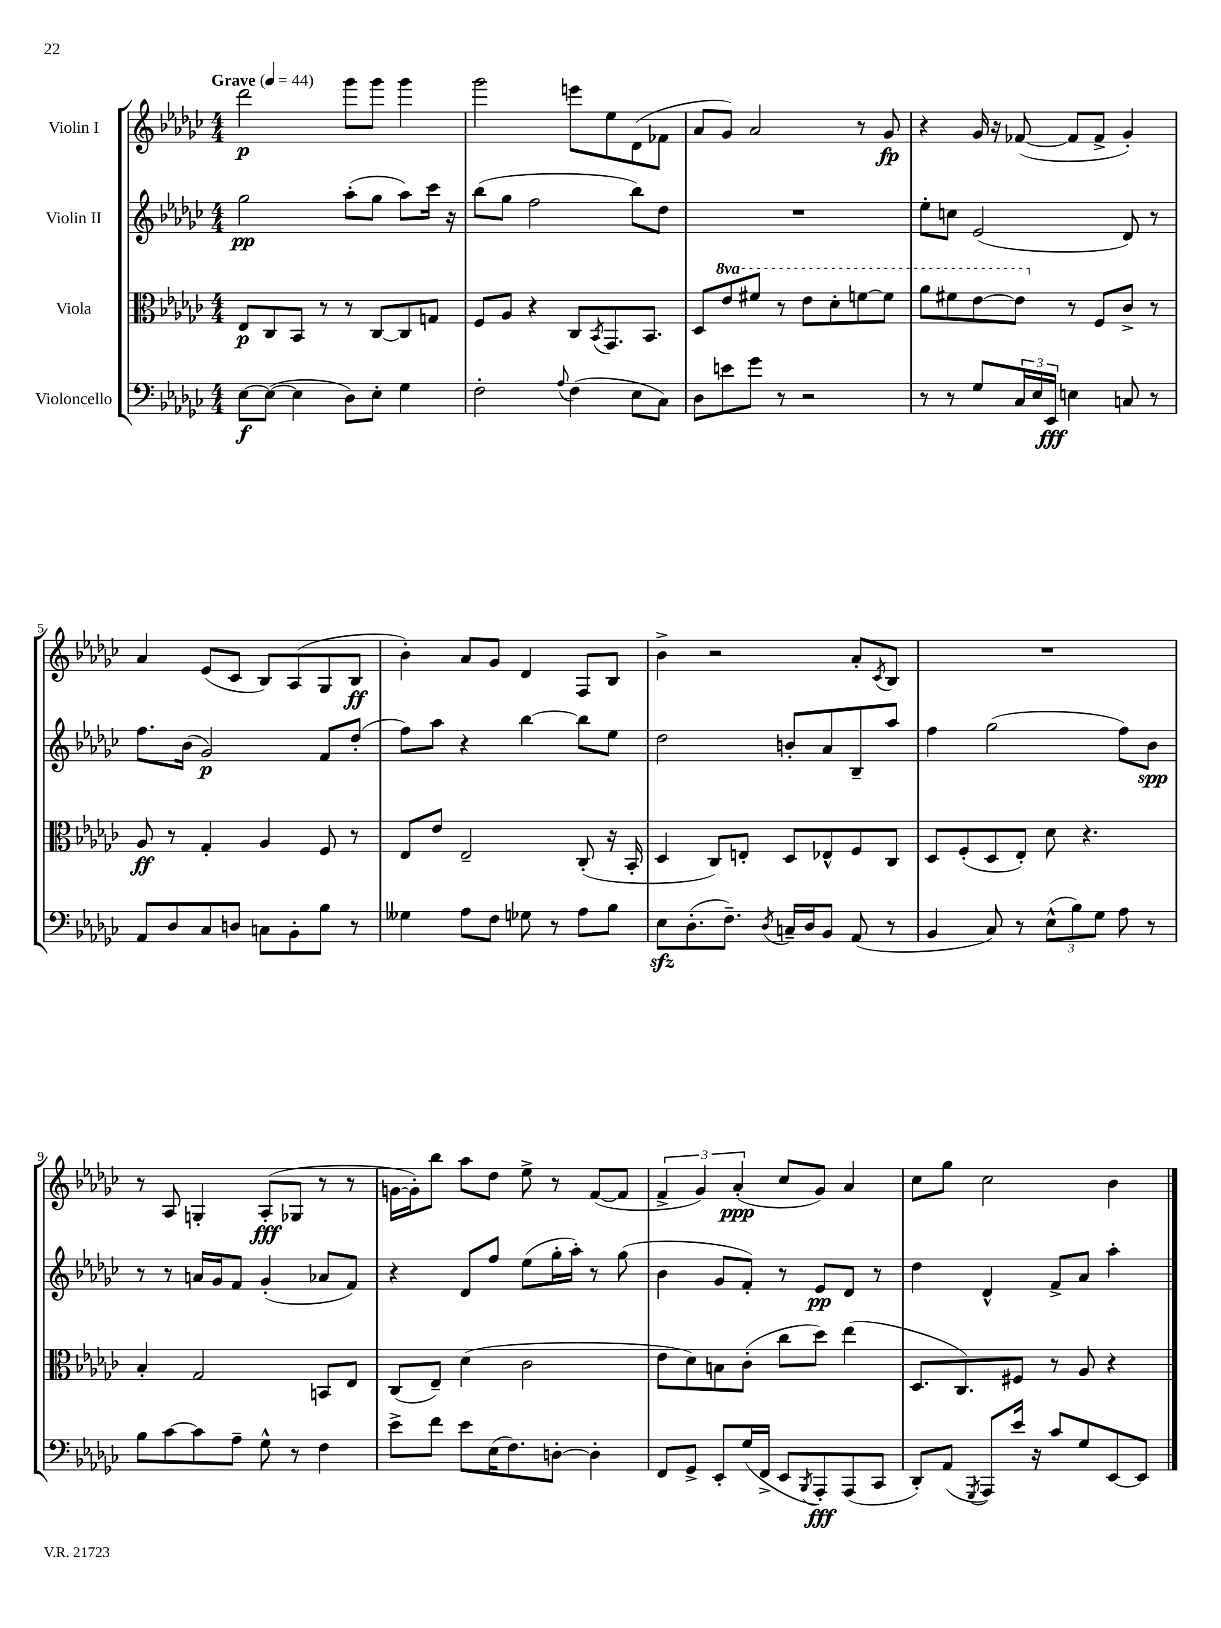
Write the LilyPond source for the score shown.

<<
\new StaffGroup <<
\new Staff = "s0" \with { instrumentName = "Violin I" } {
    \clef treble \key ges \major \numericTimeSignature \time 4/4 \tempo "Grave" 4 = 44
    des'''2\p ges'''8 ges'''8 ges'''4 |
    ges'''2 e'''8 ees''8 des'8( fes'8 |
    aes'8 ges'8) aes'2 r8 ges'8\fp |
    r4 ges'16 r16 fes'8~( fes'8 fes'8-> ges'4-.) |
    aes'4 ees'8( ces'8 bes8) aes8( ges8 bes8\ff |
    bes'4-.) aes'8 ges'8 des'4 f8 bes8 |
    bes'4-> r2 aes'8-. \acciaccatura { ces'8 } bes8 |
    R1 |
    r8 aes8 g4-. aes8-.\fff( ges8 r8 r8 |
    g'16~ g'16-.) bes''8 aes''8 des''8 ees''8-> r8 f'8~( f'8 |
    \tuplet 3/2 { f'4-> ges'4) aes'4-.\ppp( } ces''8 ges'8) aes'4 |
    ces''8 ges''8 ces''2 bes'4 \bar "|." |
}
\new Staff = "s1" \with { instrumentName = "Violin II" } {
    \clef treble \key ges \major \numericTimeSignature \time 4/4
    ges''2\pp aes''8-.( ges''8 aes''8) ces'''16 r16 |
    bes''8( ges''8 f''2 bes''8) des''8 |
    R1 |
    ees''8-. c''8 ees'2( des'8) r8 |
    f''8. bes'16( ges'2\p) f'8 des''8-.( |
    f''8) aes''8 r4 bes''4~ bes''8 ees''8 |
    des''2 b'8-. aes'8 bes8-- aes''8 |
    f''4 ges''2( f''8) bes'8\spp |
    r8 r8 a'16 ges'16 f'8 ges'4-.( aes'8 f'8) |
    r4 des'8 f''8 ees''8( ges''16-. aes''16-.) r8 ges''8( |
    bes'4 ges'8 f'8-.) r8 ees'8\pp des'8 r8 |
    des''4 des'4-^ f'8-> aes'8 aes''4-. \bar "|." |
}
\new Staff = "s2" \with { instrumentName = "Viola" } {
    \clef alto \key ges \major \numericTimeSignature \time 4/4 \set Staff.ottavationMarkups = #ottavation-simple-ordinals
    ees8\p ces8 bes,8 r8 r8 ces8~ ces8 g8 |
    f8 aes8 r4 ces8 \acciaccatura { bes,8 } ges,8. bes,8. |
    des8 \ottava #1 ees''8 fis''8 r8 ees''8 des''8-. f''8~ f''8 |
    aes''8 fis''8 ees''8~ ees''8 \ottava #0 r8 f8 ces'8-> r8 |
    aes8\ff r8 ges4-. aes4 f8 r8 |
    ees8 ees'8 ees2-- ces8-.( r16 bes,16-. |
    des4 ces8) e8-. des8 ees8-^ f8 ces8 |
    des8 f8-.( des8 ees8-.) des'8 r4. |
    bes4-. ges2 b,8 ees8 |
    ces8( ees8--) des'4( ces'2 |
    ees'8 des'8) b8 ces'8-.( ces''8 des''8) ees''4( |
    des8. ces8.) fis8 r8 aes8 r4 \bar "|." |
}
\new Staff = "s3" \with { instrumentName = "Violoncello" } {
    \clef bass \key ges \major \numericTimeSignature \time 4/4
    ees8~\f ees8~( ees4 des8) ees8-. ges4 |
    f2-. \appoggiatura { aes8 } f4( ees8 ces8) |
    des8 e'8 ges'8 r8 r2 |
    r8 r8 ges8 \tuplet 3/2 { ces16 ees16 ees,16\fff } e4 c8 r8 |
    aes,8 des8 ces8 d8 c8 bes,8-. bes8 r8 |
    geses4 aes8 f8 ges8 r8 aes8 bes8 |
    ees8\sfz des8.-.( f8.--) \acciaccatura { des8 } c16-- des16 bes,8 aes,8( r8 |
    bes,4 ces8) r8 \tuplet 3/2 { ees8-^( bes8) ges8 } aes8 r8 |
    bes8 ces'8~ ces'8 aes8-- ges8-^ r8 f4 |
    ees'8-> f'8 ees'8 ees16( f8.) d8~-. d4-. |
    f,8 ges,8-> ees,8-. ges16( f,16-> ees,8 \acciaccatura { bes,,8 } aes,,8-.\fff) aes,,8( ces,8 |
    des,8-.) aes,8( \acciaccatura { ges,,8 } aes,,8) ees'16 r16 ces'8 ges8 ees,8~ ees,8 \bar "|." |
}
>>
>>
